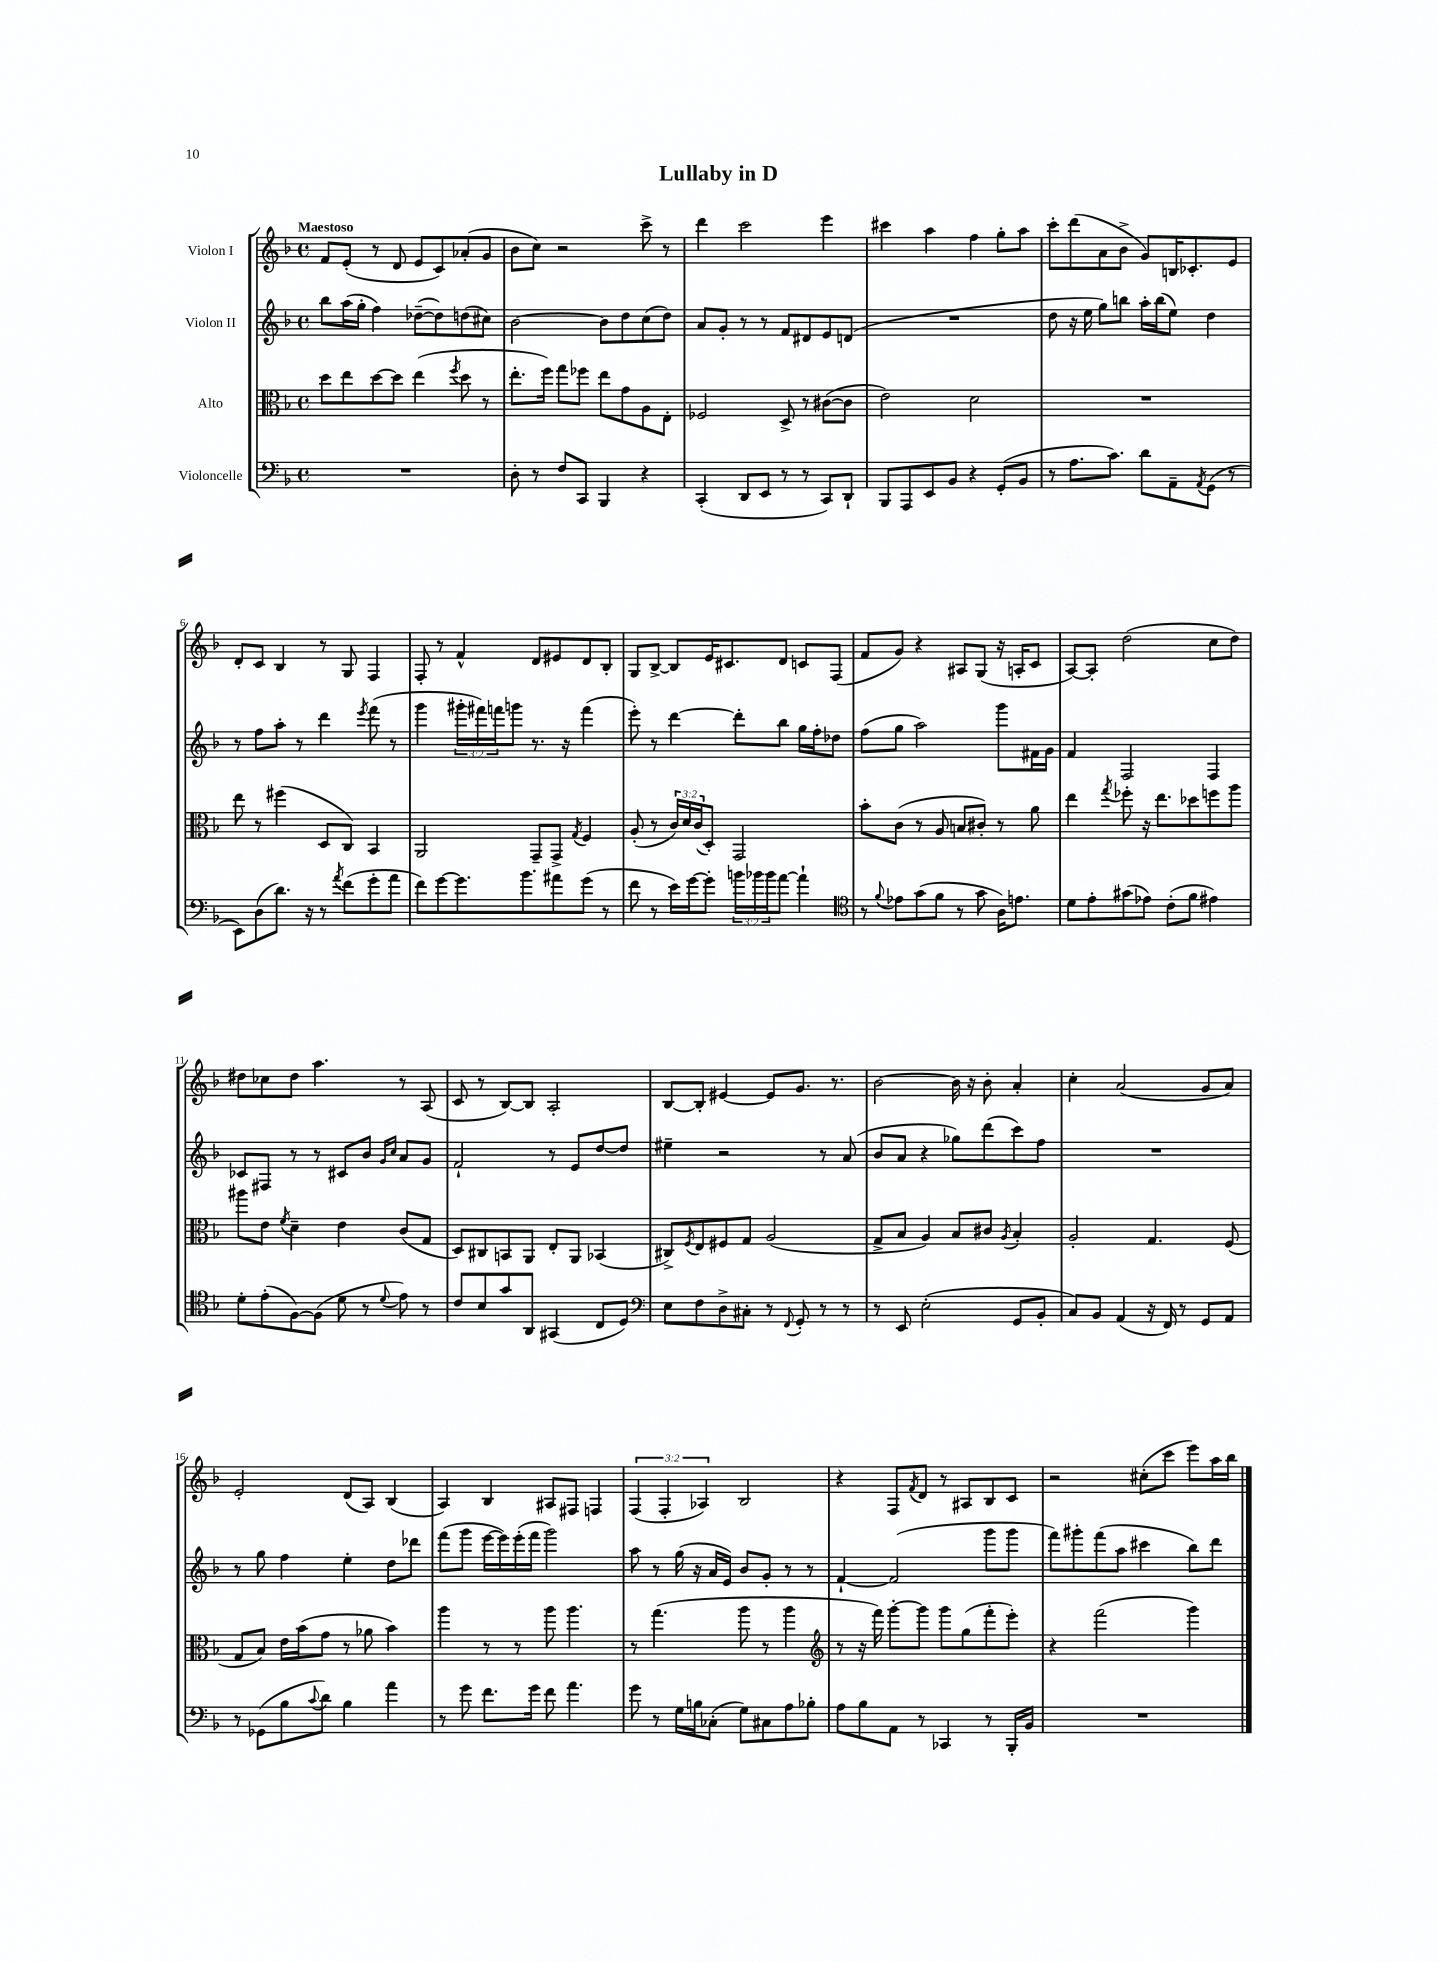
\header { title = "Lullaby in D" }
<<
\new StaffGroup <<
\new Staff = "s0" \with { instrumentName = "Violon I" } {
    \clef treble \key f \major \defaultTimeSignature \time 4/4 \override Staff.TupletNumber.text = #tuplet-number::calc-fraction-text \tempo "Maestoso"
    f'8 e'8-.( r8 d'8 e'8 c'8) aes'8-.( g'8 |
    bes'8 c''8) r2 c'''8-> r8 |
    d'''4 c'''2 e'''4 |
    cis'''4 a''4 f''4 g''8-. a''8 |
    c'''8-. d'''8( a'8 bes'8-> g'8) b16 ces'8.-. e'8 |
    d'8-. c'8 bes4 r8 g8 f4 |
    f8-. r8 f'4-^ d'8 eis'8 d'8 bes8-. |
    g8 bes8~-> bes8 e'16 cis'8. d'8 c'8 f8( |
    f'8 g'8) r4 ais8 g8( r16 a16-. c'8 |
    a8~) a8-. d''2( c''8 d''8) |
    dis''8 ces''8 dis''8 a''4. r8 a8( |
    c'8 r8 bes8~) bes8 a2-. |
    bes8~ bes8-. eis'4~ eis'8 g'8. r8. |
    bes'2~ bes'16 r16 bes'8-. a'4-. |
    c''4-. a'2( g'8 a'8) |
    e'2-. d'8( a8) bes4( |
    a4) bes4 ais8 fis8 f4 |
    \tuplet 3/2 { f4( f4-. aes4) } bes2 |
    r4 f8 \acciaccatura { f'8 } d'8 r8 ais8 bes8 c'8 |
    r2 cis''8-.( c'''8 e'''8) a''16 bes''16 \bar "|." |
}
\new Staff = "s1" \with { instrumentName = "Violon II" } {
    \clef treble \key f \major \defaultTimeSignature \time 4/4 \override Staff.TupletNumber.text = #tuplet-number::calc-fraction-text
    bes''8 a''16( g''16-. f''4) des''8~--( des''8) d''8( cis''8) |
    bes'2~ bes'8 d''8 c''8( d''8) |
    a'8 g'8-. r8 r8 f'8 dis'8 e'8 d'8( |
    R1 |
    d''8 r16 e''16 g''8) b''8 a''16-. b''16( e''8) d''4 |
    r8 f''8 a''8-. r8 d'''4 \acciaccatura { e'''8 } f'''8( r8 |
    g'''4 \tuplet 3/2 { gis'''16-. fis'''16) f'''16 } g'''8 r8. r16 f'''4( |
    e'''8-.) r8 d'''4~ d'''8-. bes''8 g''16 f''16-. des''8 |
    f''8( g''8 a''2) g'''8 fis'16 g'16 |
    f'4 f2 f4 |
    ces'8 fis8 r8 r8 cis'8 bes'8 \grace { g'16 c''16 } a'8 g'8 |
    f'2-! r8 e'8 d''8~ d''8 |
    eis''4-- r2 r8 a'8( |
    bes'8 a'8 r4 ges''8) d'''8( c'''8) f''8 |
    R1 |
    r8 g''8 f''4 e''4-. d''8 des'''8 |
    f'''8( g'''8 e'''16~ e'''16) e'''16-.( f'''16 g'''2) |
    a''8 r8 g''16( r16 a'16 e'16) bes'8 g'8-. r8 r8 |
    f'4~-! f'2( g'''8 g'''8 |
    f'''8) gis'''8-. f'''8( a''8 cis'''4 bes''8) d'''8 \bar "|." |
}
\new Staff = "s2" \with { instrumentName = "Alto" } {
    \clef alto \key f \major \defaultTimeSignature \time 4/4 \override Staff.TupletNumber.text = #tuplet-number::calc-fraction-text
    d''8 e''8 d''8~ d''8 e''4( \acciaccatura { f''8 } d''8 r8 |
    e''8.-. f''16) g''8 fes''8 e''8 g'8 a8 e8-. |
    fes2 d8-> r8 cis'8~( cis'8 |
    e'2) d'2 |
    R1 |
    e''8 r8 fis''4( d8 c8) bes,4 |
    a,2 g,8-- g,8-> \acciaccatura { g8 } f4 |
    a8-.( r8 \tuplet 3/2 { c'16) d'16 c'16( } d8-.) g,2 |
    bes'8-. c'8( r8 a8 b8 cis'8-.) r8 a'8 |
    e''4 \acciaccatura { g''8 } fes''8-. r16 e''8. des''8 f''8 a''8 |
    ais''8 e'8 \acciaccatura { f'8 } d'4-- e'4 c'8( g8 |
    d8) cis8 b,8 a,8 e8-. a,8 bes,4( |
    cis8->) \acciaccatura { f8 } e8 fis8 g8 a2( |
    g8-> bes8 a4) bes8 cis'8 \acciaccatura { a8 } bes4-. |
    a2-. g4. f8( |
    g8 bes8) e'16 bes'16( g'8 r8 aes'8 bes'4) |
    a''4 r8 r8 a''8 a''4. |
    r8 g''4.( a''8 r8 a''4 |
    \clef treble r8 r16 f'''16) g'''8~-. g'''8 g'''8 g''8( f'''8-. e'''8-.) |
    r4 f'''2( g'''4) \bar "|." |
}
\new Staff = "s3" \with { instrumentName = "Violoncelle" } {
    \clef bass \key f \major \defaultTimeSignature \time 4/4 \override Staff.TupletNumber.text = #tuplet-number::calc-fraction-text
    R1 |
    d8-. r8 f8 c,8 bes,,4 r4 |
    c,4-.( d,8 e,8 r8 r8 c,8) d,8-! |
    bes,,8 a,,8 e,8 bes,8 r4 g,8-.( bes,8 |
    r8 a8. c'8.) d'8 a,8-- \acciaccatura { a,8 } g,8( r8 |
    e,8) d8( d'8.) r16 r8 \acciaccatura { a'8 } f'8( g'8-. a'8 |
    f'8) g'8~ g'8. bes'8. ais'8 g'8( r8 |
    f'8 r8 e'16) g'16~ g'8-. \tuplet 3/2 { b'16 bes'16 bes'16 } a'8~ a'4-! |
    \clef tenor r8 \appoggiatura { f'8 } ees'8 g'8( f'8 r8 g'8 a16) e'8. |
    d'8 e'8-. gis'8( ees'8) c'8-.( f'8 eis'4) |
    d'8-. e'8-.( f8~) f8( d'8 r8 \appoggiatura { d'8 } e'8) r8 |
    c'8 bes8 g'8 a,8 gis,4( c8 d8) |
    \clef bass e8 f8 d8-> cis8-. r8 \appoggiatura { f,8 } g,8-. r8 r8 |
    r8 e,8 e2-.( g,8 bes,8-. |
    c8) bes,8 a,4( r16 f,16) r8 g,8 a,8 |
    r8 ges,8( bes8 \appoggiatura { c'8 } d'8) bes4 a'4 |
    r8 g'8 f'8. g'16 f'8 a'4. |
    g'8 r8 g16 b16 ces8-.( g8) cis8 a8 bes8-. |
    a8 bes8 a,8 r8 ces,4 r8 bes,,16-. bes,16 |
    R1 \bar "|." |
}
>>
>>
